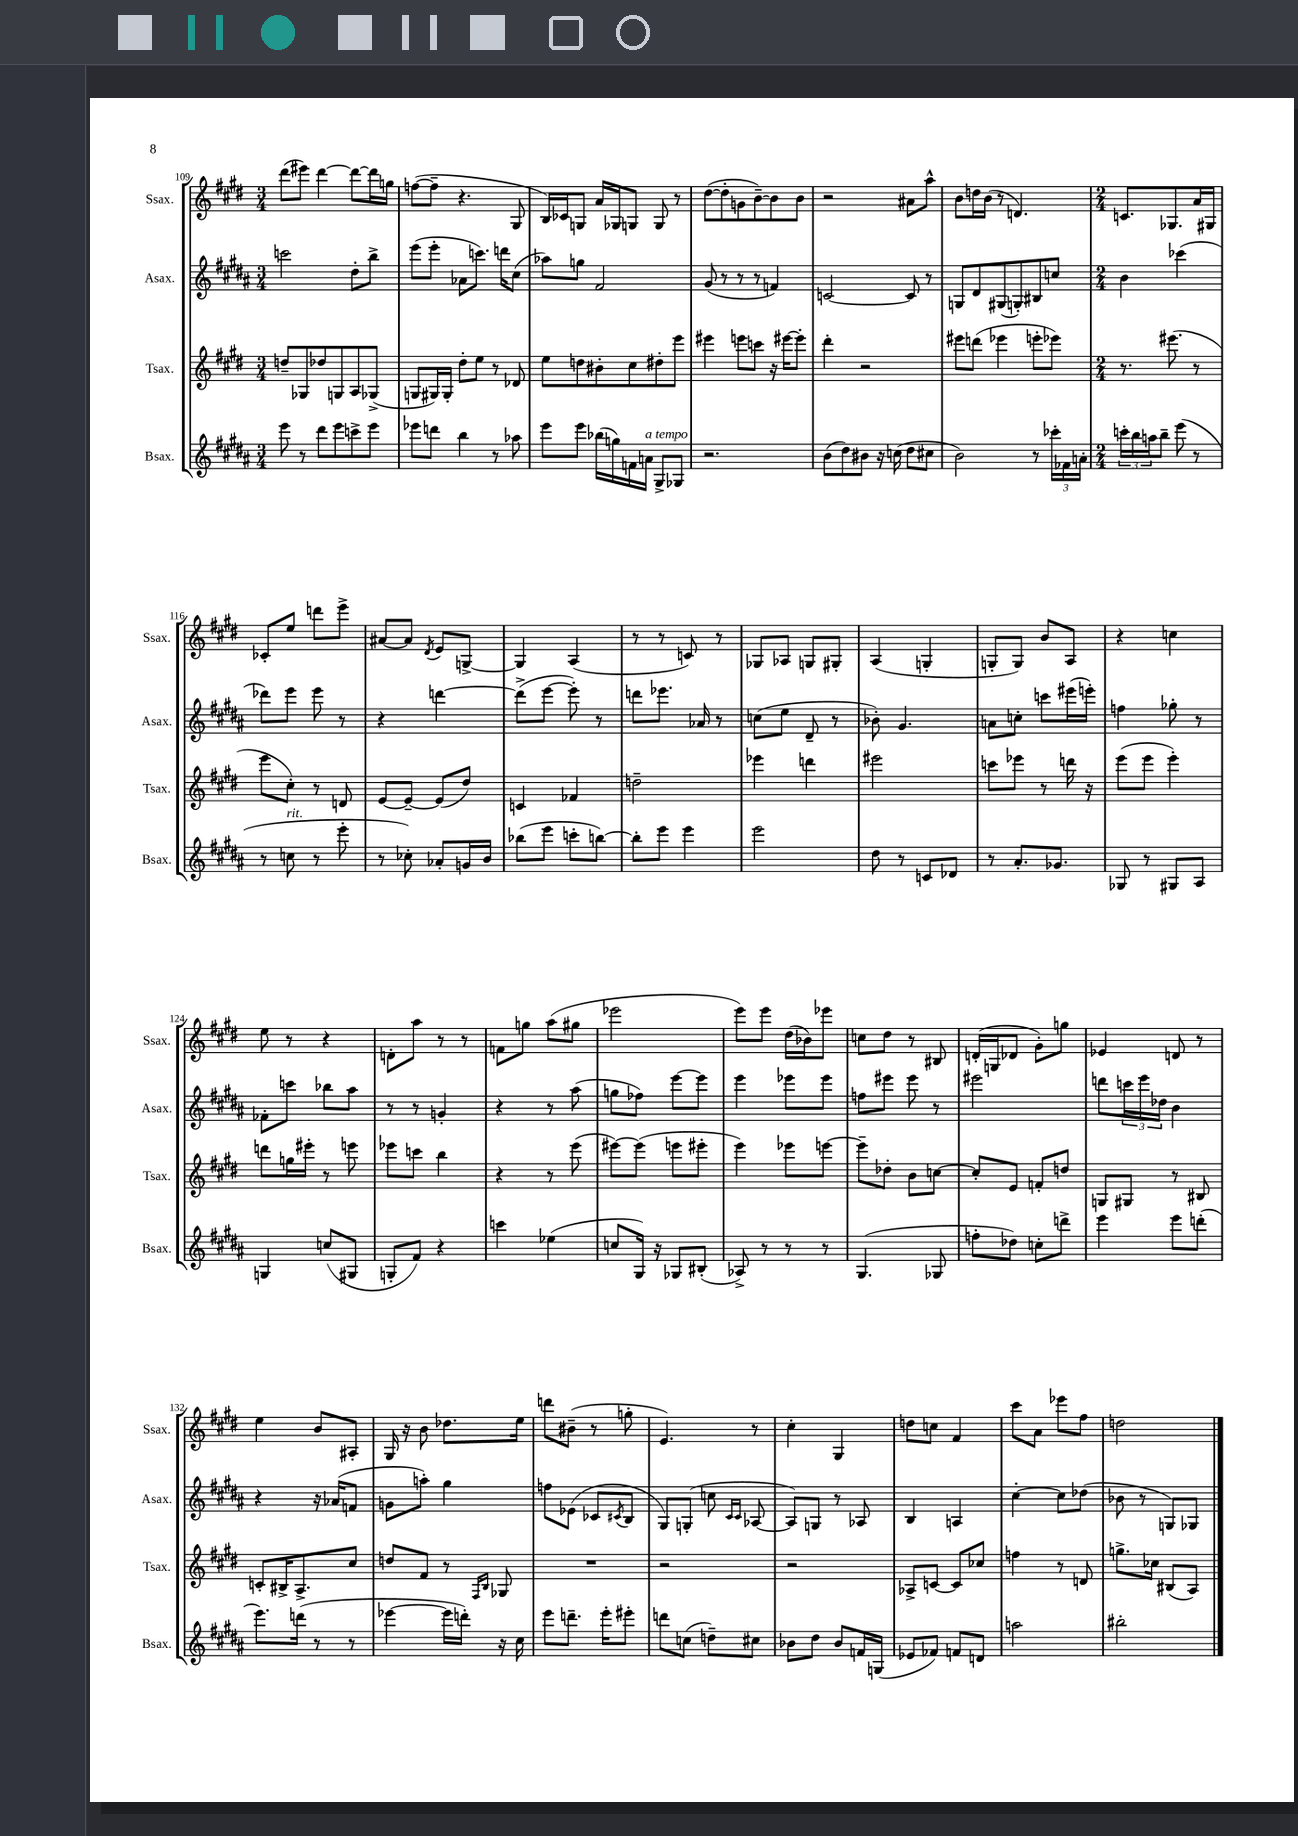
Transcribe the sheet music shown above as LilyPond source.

<<
\new StaffGroup <<
\new Staff = "s0" \with { instrumentName = "Ssax." shortInstrumentName = "Ssax." } {
    \clef treble \key e \major \numericTimeSignature \time 3/4
    dis'''8( eis'''8) dis'''4~ dis'''8~ dis'''16 g''16 |
    f''8~( f''8-- r4. gis8 |
    b16) ces'16 g8 a'16 ges16 g8 g8 r8 |
    dis''8~( dis''8-. g'8 b'8~--) b'8 b'8 |
    r2 ais'8 a''8-^ |
    b'8 d''16 b'16( r8 d'4.) |
    \numericTimeSignature \time 2/4 c'8. ges8. a'16 gis16 |
    ces'8-. e''8 d'''8 e'''8-> |
    ais'8~ ais'8 \acciaccatura { dis'8 } e'8 g8~-> |
    g4 a4( |
    r8 r8 c'8) r8 |
    ges8 aes8 g8 gis8-. |
    a4( g4-. |
    g8-. g8) b'8 a8 |
    r4 c''4 |
    e''8 r8 r4 |
    d'8-. a''8 r8 r8 |
    f'8 g''8 a''8( gis''8 |
    ees'''2 |
    e'''8) e'''8 dis''16( bes'16) ees'''8 |
    c''8 dis''8 r8 bis8 |
    d'16-.( g16 des'8 gis'8-.) g''8 |
    ees'4 d'8 r8 |
    e''4 b'8 ais8-. |
    gis16 r16 b'8 des''8. e''16 |
    d'''8 bis'8--( r8 g''8-. |
    e'4.) r8 |
    cis''4-. gis4 |
    d''8 c''8 fis'4 |
    cis'''8 a'8 ees'''8 fis''8 |
    d''2 \bar "|." |
}
\new Staff = "s1" \with { instrumentName = "Asax." shortInstrumentName = "Asax." } {
    \clef treble \key b \major \numericTimeSignature \time 3/4
    c'''2 dis''8-. b''8-> |
    e'''8( e'''8-. aes'8 c'''8.) d'''16 cis''8( |
    aes''8) g''8 fis'2 |
    gis'8( r8 r8 r8 f'4) |
    c'2~ c'8 r8 |
    g8 dis'8 gis8( g8-.) bis8 c''8 |
    \numericTimeSignature \time 2/4 b'4 ces'''4( |
    des'''8) e'''8 e'''8 r8 |
    r4 d'''4~ |
    d'''8->( e'''8~ e'''8-.) r8 |
    d'''8 ees'''8. aes'16 r8 |
    c''8( e''8 dis'8-- r8 |
    bes'8-.) gis'4. |
    a'8 c''8-. c'''8 eis'''16( e'''16-.) |
    f''4 ges''8-. r8 |
    fes'8-. c'''8 bes''8 ais''8 |
    r8 r8 g'4-. |
    r4 r8 ais''8( |
    g''8 fes''8) e'''8~ e'''8 |
    e'''4 ees'''8 ees'''8 |
    f''8 eis'''8 eis'''8 r8 |
    eis'''2 |
    d'''8 \tuplet 3/2 { c'''16 e'''16 des''16 } b'4 |
    r4 r16 aes'16( f'8 |
    g'8 a''8-.) gis''4 |
    f''8 ees'8( ces'8 \acciaccatura { cis'8 } b8 |
    gis8) g8-.( c''8 \grace { cis'16 cis'16 } aes8~ |
    aes8) g8 r8 aes8 |
    b4 a4 |
    cis''4~-. cis''8 des''8( |
    bes'8 r8 g8) ges8 \bar "|." |
}
\new Staff = "s2" \with { instrumentName = "Tsax." shortInstrumentName = "Tsax." } {
    \clef treble \key e \major \numericTimeSignature \time 3/4
    d''8-- ges8 des''8 g8 a8 ges8->( |
    g8 gis16) gis16-. dis''8-. e''8 r8 des'8 |
    e''8 d''8 bis'8-. cis''8 dis''8-. e'''8 |
    eis'''4 e'''8 c'''8 r16 eis'''16~ eis'''8-. |
    dis'''4-. r2 |
    eis'''8 d'''8( ees'''4 e'''8-. ees'''8) |
    \numericTimeSignature \time 2/4 r8. eis'''8.( r8 |
    e'''8 cis''8-.) r8 d'8 |
    e'8~ e'8~-- e'8( dis''8) |
    c'4 fes'4 |
    d''2-- |
    ees'''4 d'''4 |
    eis'''2 |
    c'''8 ees'''8 r8 d'''16 r16 |
    e'''8( e'''8 e'''4-.) |
    d'''8 g''16 eis'''16-. r8 e'''8 |
    ees'''8 c'''8 b''4 |
    r4 r8 e'''8( |
    eis'''8~) eis'''8( e'''8 eis'''8-. |
    e'''4) ees'''8 e'''8~ |
    e'''8-- des''8-. b'8 c''8~ |
    c''8-. e'8 f'8-. d''8 |
    g8 gis8 r8 bis8 |
    c'8-. bis16-> a8.-> cis''8 |
    d''8 fis'8 r8 \grace { fis16 b16 } ges8 |
    R2 |
    r2 |
    r2 |
    aes8-> c'8~ c'8 ces''8 |
    f''4 r8 d'8 |
    g''8.-> ces''16 bis8( a8) \bar "|." |
}
\new Staff = "s3" \with { instrumentName = "Bsax." shortInstrumentName = "Bsax." } {
    \clef treble \key b \major \numericTimeSignature \time 3/4
    e'''8 r8 dis'''8 e'''8 c'''8-> e'''8 |
    ees'''8 d'''8 b''4 r8 aes''8 |
    e'''8 e'''8 bes''16( g''16) f'16 a'16^\markup { \italic "a tempo" } gis8-> ges8 |
    r2. |
    b'8( dis''8) bis'8 r16 c''16( dis''8 cis''8 |
    b'2) r8 \tuplet 3/2 { ces'''16-. fes'16 a'16-. } |
    \numericTimeSignature \time 2/4 \tuplet 3/2 { c'''16-. b''16 a''16 } b''8-- e'''8( r8 |
    r8 c''8^\markup { \italic "rit." } r8 e'''8-. |
    r8 ces''8-.) aes'8-. g'16 b'16 |
    bes''8( e'''8 c'''8-. b''8~) |
    b''8-. e'''8 e'''4 |
    e'''2 |
    dis''8 r8 c'8 des'8 |
    r8 ais'8.-. ges'8. |
    ges8 r8 gis8 ais8 |
    g4 c''8( gis8 |
    g8-. fis'8) r4 |
    c'''4 ees''4( |
    c''8 gis16) r16 ges8 bis8-.( |
    aes8->) r8 r8 r8 |
    gis4.( ges8 |
    f''8-. des''8) c''8-. d'''8-> |
    e'''4 e'''8 d'''8-.( |
    e'''8.) d'''16( r8 r8 |
    ees'''4~ ees'''16 d'''16-.) r16 cis''16 |
    e'''8 d'''8.-- e'''16-. eis'''8-. |
    d'''8 c''8( d''8--) cis''8 |
    bes'8 dis''8 bes'8 f'16 g16( |
    ees'8 fes'8) f'8 d'8 |
    a''2 |
    bis''2-. \bar "|." |
}
>>
>>
\layout { \context { \Score currentBarNumber = #109 } }
